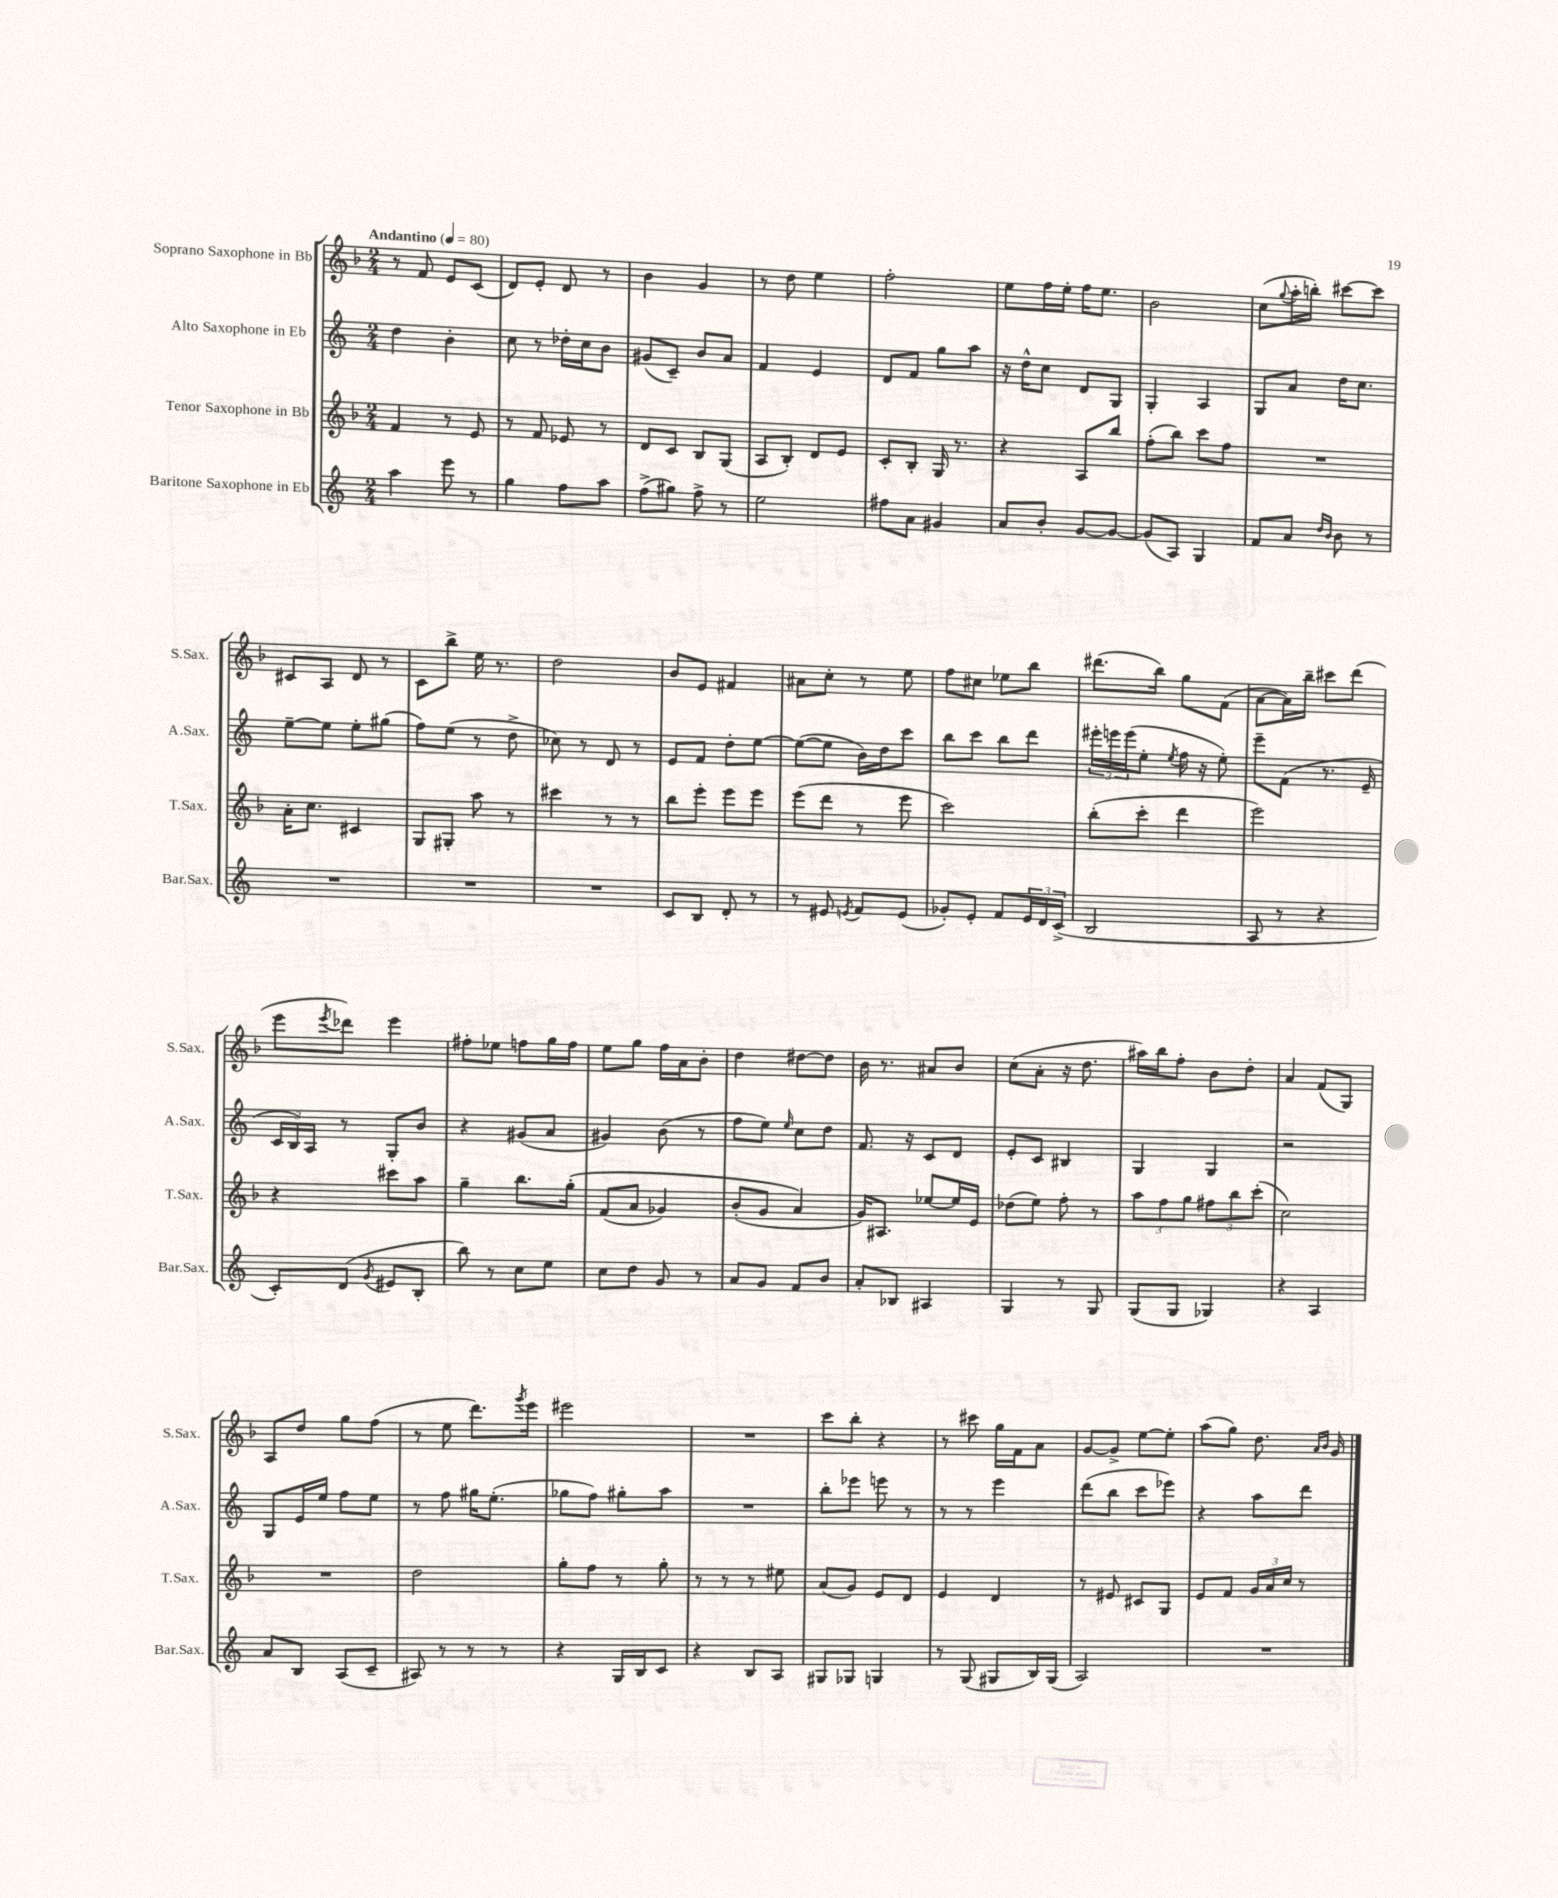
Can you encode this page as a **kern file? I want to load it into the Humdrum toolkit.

**kern	**kern	**kern	**kern
*staff4	*staff3	*staff2	*staff1
*clefG2	*clefG2	*clefG2	*clefG2
*k[]	*k[b-]	*k[]	*k[b-]
*M2/4	*M2/4	*M2/4	*M2/4
*MM80	*MM80	*MM80	*MM80
4aa\	4f/	4dd\	8r
.	.	.	8f/
8eee\	8r	4b'\	8e/L
8r	8e/	.	(8c/J
=	=	=	=
4gg\	8r	8cc\	8d/L)
.	8f/	8r	8e'/J
8ff\L	8e-/	16dd-'\LL	8d/
.	.	16cc\J	.
8aa\J	8r	8b\J	8r
=	=	=	=
(8ff^\L	8d/L	(8g#/L	4b-\
8gg#\J)	8c/J	8c~/J)	.
8ff^\	8B-/L	8b/L	4g/
8r	(8G/J	8a/J	.
=	=	=	=
2ee\	8A/L	4f/	8r
.	8B-'/J)	.	8dd\
.	8d/L	4e/	4ee\
.	8e/J	.	.
=	=	=	=
8ff#\L	8c'/L	8d/L	2ff'\
8a\J	8B-'/J	8f/J	.
4g#/	16G/	8gg\L	.
.	8.r	.	.
.	.	8aa\J	.
=	=	=	=
8a/L	4r	16r	8ee\L
.	.	16dd^^\LK	.
8b'/J	.	8cc\J	16ff\L
.	.	.	16ee'\JJ
[8g/L	8A/L	8d/L	16ff\LK
.	.	.	8.ee\J
8g/_J	8bb-/J	8G/J	.
=	=	=	=
(8g/]L	(8ff'\L	4G'/	2b-\
8A/J)	8bb-\J)	.	.
4G/	8ccc\L	4A/	.
.	8ff\J	.	.
=	=	=	=
8f/L	2r	8G/L	(8cc\L
.	.	.	8qqgg/
8a/J	.	8a/J	16aa'\L
.	.	.	16bb'\JJ)
16qqdd/LL	.	.	.
16qqb/JJ	.	.	.
8b\	.	16dd\LK	[8ccc#\L
.	.	8.cc\J	.
8r	.	.	8ccc#\]J
=	=	=	=
2r	16a'\LK	[8ee~\L	8c#/L
.	8.cc\J	.	.
.	.	8ee\]J	8A/J
.	4c#/	8ee'\L	8d/
.	.	(8gg#\J	8r
=	=	=	=
2r	8G/L	8ff\L)	8c\L
.	8G#'/J	(8ee\J	8bb-^\J
.	8aa\	8r	16ee\
.	.	.	8.r
.	8r	8dd^\	.
=	=	=	=
2r	4ccc#\	8cc-\)	2dd\
.	.	8r	.
.	8r	8d/	.
.	8r	8r	.
=	=	=	=
8c/L	8bb-\L	8e/L	8b-/L
8B/J	8eee'\J	8f/J	8e/J
8d'/	8eee\L	8dd'\L	4f#/
8r	8eee\J	[8ee\J	.
=	=	=	=
8r	(8eee\L	(8ee\_L	8a#\L
8e#/	8ddd\J	8ee\]J	8cc'\J
8qe/	.	.	.
8f/L	8r	16b\LL)	8r
.	.	16dd\J	.
(8e/J	8eee\	8ccc\J	8ee\
=	=	=	=
8g-'/L)	2ccc\)	8bb\L	8ff\L
8e'/J	.	8ccc\J	8cc#\J
8f/L	.	8bb\L	8ee-\L
24e/L	.	8ddd\J	8bb-\J
24d/	.	.	.
(24c^/JJ	.	.	.
=	=	=	=
2B/	(8bb-'\L	24eee#'\LL	(8.ddd#\L
.	.	24eee\	.
.	.	(24eee\J	.
.	8ccc'\J	8ee'\J	.
.	.	.	16bb-\Jk)
.	.	8qee/	.
.	4ddd\	16ff\	8gg\L
.	.	16r	.
.	.	8ee'\)	(8f\J
=	=	=	=
8A/	2eee\)	8eee~\L	[8a\L
8r	.	(8f\J	16a\]L)
.	.	.	16bb-~\JJ
4r	.	8.r	8ccc#\L
.	.	.	(8ddd\J
.	.	16e~/	.
=	=	=	=
8c'/L)	4r	24c/LL	8eee\L
.	.	24B/)	.
.	.	24A/JJ	.
.	.	.	8qeee/
(8d/J	.	8r	8ddd-\J)
8qg/	.	.	.
8e#/L	8ccc#\L	8G'/L	4eee\
8B'/J	8aa\J	8b/J	.
=	=	=	=
8bb\)	4gg~\	4r	8ff#'\L
8r	.	.	8ee-\J
8cc\L	8.bb-\L	(8g#/L	8ff\L
8ee\J	.	8a/J	16gg\L
.	&(16gg'\Jk	.	16ff\JJ
=	=	=	=
8cc\L	(8f/L	4g#/)	8ee\L
8dd\J	8a/J	.	8gg\J
8g/	4g-/)	(8b\	16ff\LL
.	.	.	16a\J
8r	.	8r	8b-'\J
=	=	=	=
8a/L	(8b-'/L	8ff\L	4dd\
8g/J	8g/J	8ee\J)	.
.	.	16qqee/	.
8f/L	4a/&)	8cc\L	[8dd#\L
8b/J	.	8dd\J	8dd#\]J
=	=	=	=
8a'/L	16g/LK)	8.f/	16b-\
.	8.A#/J	.	8.r
8B-/J	.	.	.
.	.	16r	.
4A#/	[8ee-/L	8c/L	8a#/L
.	16ee-/]L	8d/J	8b-/J
.	16e/JJ	.	.
=	=	=	=
4G/	(8dd-\L	8e'/L	(8cc\L
.	8ee\J)	8c/J	8a'\J
8r	8ff'\	4B#/	16r
.	.	.	8.dd\
8G/	8r	.	.
=	=	=	=
(8G/L	12aa\L	4G/	16aa#\LL)
.	.	.	16bb-\J
.	12ff\	.	.
8G/J	.	.	8ff'\J
.	12gg\J	.	.
4G-/)	12ff#\L	4G/	8b-\L
.	12bb-\	.	.
.	.	.	8dd'\J
.	(12ccc'\J	.	.
=	=	=	=
4r	2cc\)	2r	4a/
4A/	.	.	(8f/L
.	.	.	8G/J)
=	=	=	=
8a/L	2r	8G/L	8A/L
8B/J	.	16e/L	8dd/J
.	.	16ee/JJ	.
(8A/L	.	8ff\L	8gg\L
8c~/J	.	8ee\J	(8ff\J
=	=	=	=
8A#/)	2dd\	8r	8r
8r	.	8ff\	8ee\
8r	.	16gg#\LK	8.ddd\L)
.	.	(8.ee'\J	.
8r	.	.	.
.	.	.	8qggg/
.	.	.	16eee\Jk
=	=	=	=
4r	8gg'\L	8gg-\L	2eee#\
.	8ff\J	8ff\J)	.
16G/LL	8r	8gg#'\L	.
16B/J	.	.	.
8c/J	8gg'\	8aa\J	.
=	=	=	=
4r	8r	2r	2r
.	8r	.	.
8B/L	8r	.	.
8A/J	8ee#\	.	.
=	=	=	=
8G#/L	(8a/L	8bb'\L	8ccc\L
8G-/J	8g/J)	8eee-\J	8bb-'\J
4G/	8e/L	8eee\	4r
.	8d/J	8r	.
=	=	=	=
8r	4e/	8r	8r
(8G/	.	8r	8ccc#\
8G#/L	4d/	4eee\	16gg\LL
.	.	.	16f\J
16B/L)	.	.	8a\J
(16G#/JJ	.	.	.
=	=	=	=
2A/)	8r	(8ddd\L	[8g/L
.	8e#/	8bb\J	8g^/]J
.	8c#/L	8ccc\L	[8ee\L
.	8G/J	8eee-\J)	8ee'\]J
=	=	=	=
2r	8e/L	4r	(8aa\L
.	8f/J	.	8gg\J)
.	24g/LL	8aa\L	8.dd\
.	24a/	.	.
.	24cc/JJ	.	.
.	8r	8ddd\J	.
.	.	.	16qqa/LL
.	.	.	16qqb-/JJ
.	.	.	16g/
==	==	==	==
*-	*-	*-	*-
